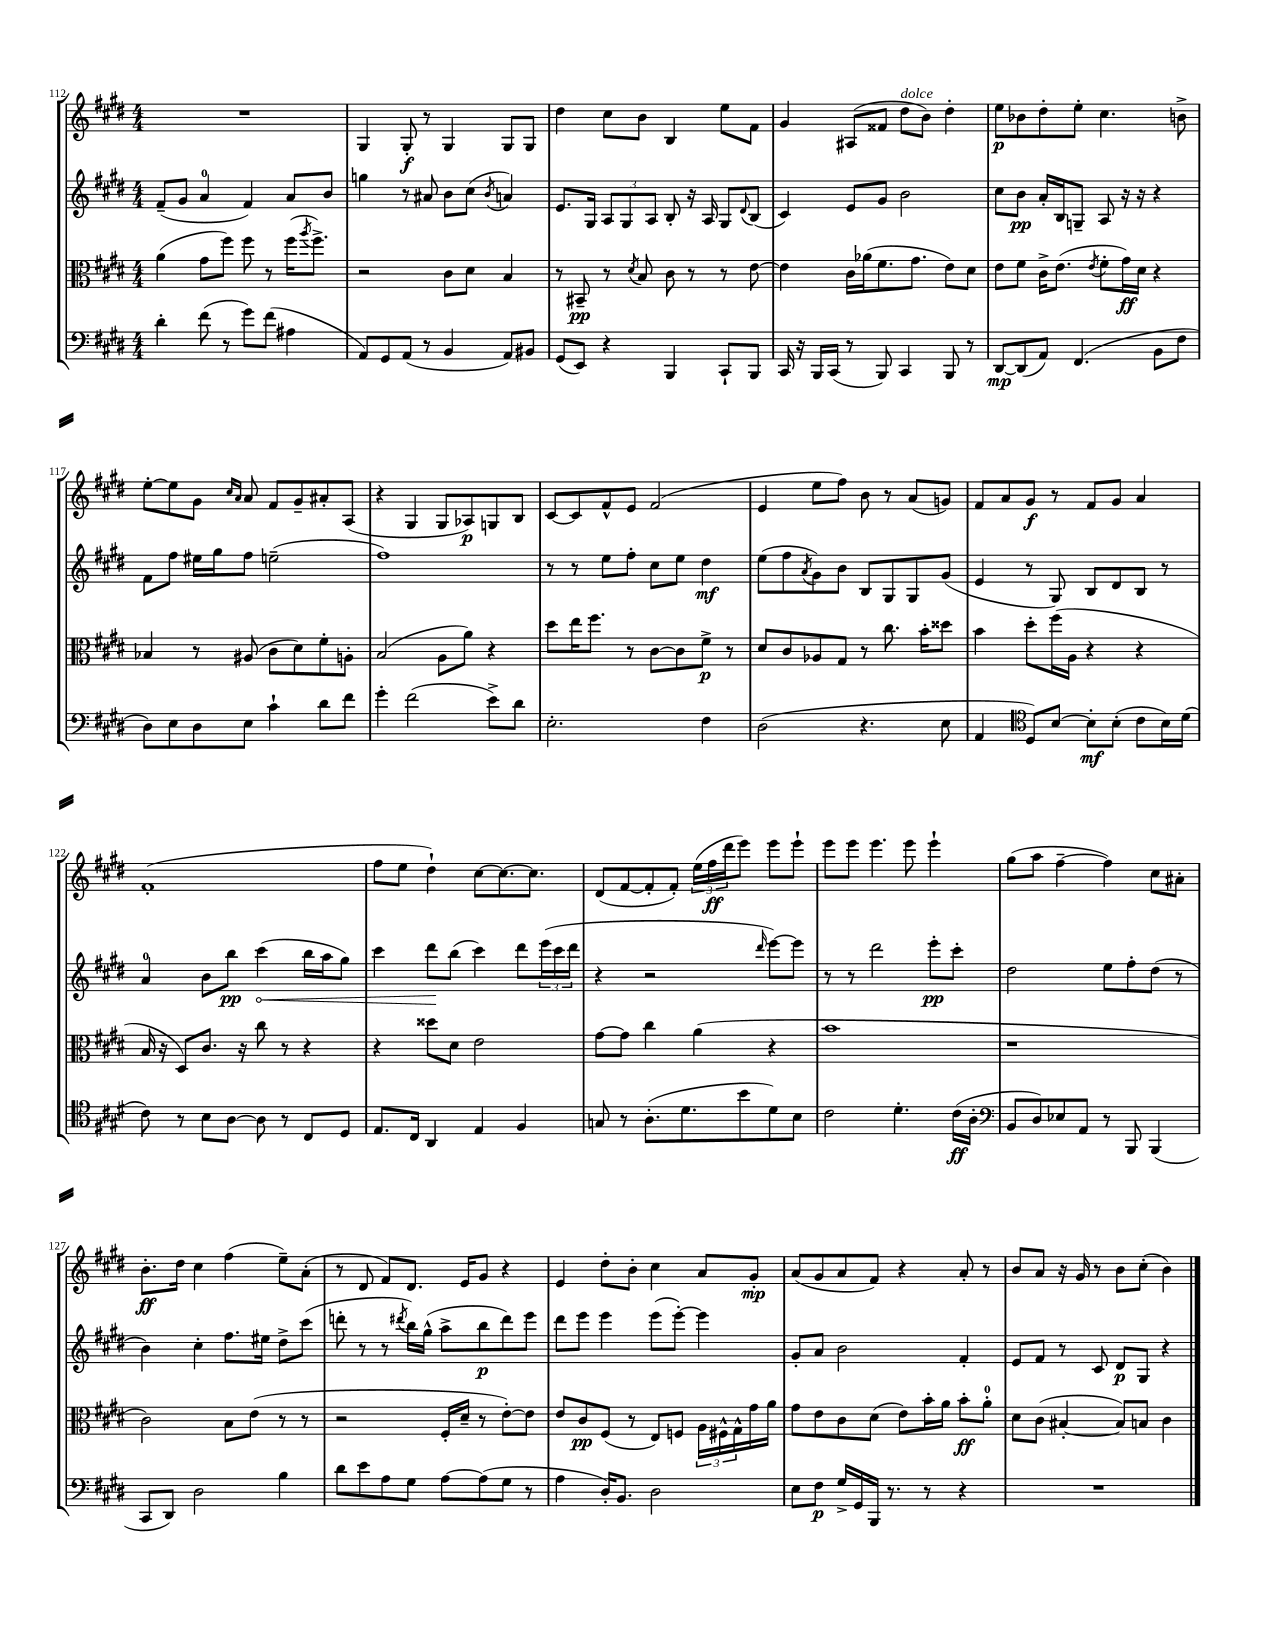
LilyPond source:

<<
\new StaffGroup <<
\new Staff = "s0" {
    \clef treble \key e \major \numericTimeSignature \time 4/4
    R1 |
    gis4 gis8-.\f r8 gis4 gis8 gis8 |
    dis''4 cis''8 b'8 b4 e''8 fis'8 |
    gis'4 ais8( fisis'8 dis''8^\markup { \italic "dolce" } b'8) dis''4-. |
    e''8\p bes'8 dis''8-. e''8-. cis''4. b'8-> |
    e''8~-. e''8 gis'8 \grace { cis''16 a'16 } a'8 fis'8 gis'8-- ais'8-. a8( |
    r4 gis4 gis8 aes8\p) g8 b8 |
    cis'8~ cis'8 fis'8-^ e'8 fis'2( |
    e'4 e''8 fis''8) b'8 r8 a'8( g'8) |
    fis'8 a'8 gis'8\f r8 fis'8 gis'8 a'4 |
    fis'1-.( |
    fis''8 e''8 dis''4-!) cis''8~ cis''8.~ cis''8. |
    dis'8( fis'8~ fis'8-. fis'8-.) \tuplet 3/2 { e''16( fis''16\ff dis'''16 } e'''8) e'''8 e'''8-! |
    e'''8 e'''8 e'''4. e'''8 e'''4-! |
    gis''8( a''8 fis''4~-- fis''4) cis''8 ais'8-. |
    b'8.-.\ff dis''16 cis''4 fis''4( e''8--) a'8-.( |
    r8 dis'8 fis'8) dis'8. e'16 gis'8 r4 |
    e'4 dis''8-. b'8-. cis''4 a'8 gis'8-.\mp |
    a'8( gis'8 a'8 fis'8) r4 a'8-. r8 |
    b'8 a'8 r16 gis'16 r8 b'8 cis''8-.( b'4) \bar "|." |
}
\new Staff = "s1" {
    \clef treble \key e \major \numericTimeSignature \time 4/4
    fis'8--( gis'8 a'4-0 fis'4) a'8 b'8 |
    g''4 r8 ais'8 b'8 cis''8( \acciaccatura { b'8 } a'4) |
    e'8. gis16 \tuplet 3/2 { a8 gis8 a8 } b8-. r16 a16 gis8 \appoggiatura { dis'8 } b8( |
    cis'4) e'8 gis'8 b'2 |
    cis''8 b'8\pp a'16-. b16 g8-- a8 r16 r16 r4 |
    fis'8 fis''8 eis''16 gis''16 fis''8 e''2--( |
    fis''1) |
    r8 r8 e''8 fis''8-. cis''8 e''8 dis''4\mf |
    e''8( fis''8 \acciaccatura { a'8 } gis'8) b'8 b8 gis8 gis8 gis'8( |
    e'4 r8 gis8) b8 dis'8 b8 r8 |
    a'4-0 b'8 b''8\pp \once \override Hairpin.circled-tip = ##t cis'''4\<( b''16 a''16 gis''8) |
    cis'''4 dis'''8\! b''8( cis'''4) dis'''8 \tuplet 3/2 { e'''16( cis'''16 dis'''16 } |
    r4 r2 \grace { dis'''16 } e'''8~) e'''8 |
    r8 r8 dis'''2 e'''8-.\pp cis'''8-. |
    dis''2 e''8 fis''8-. dis''8( r8 |
    b'4) cis''4-. fis''8. eis''16 dis''8-> cis'''8( |
    d'''8-. r8 r8 \acciaccatura { dis'''8 } b''16) gis''16-^( a''8-> b''8\p dis'''8) e'''8 |
    dis'''8 e'''8 e'''4 e'''8( e'''8~-.) e'''4 |
    gis'8-. a'8 b'2 fis'4-. |
    e'8 fis'8 r8 cis'8 dis'8\p gis8 r4 \bar "|." |
}
\new Staff = "s2" {
    \clef alto \key e \major \numericTimeSignature \time 4/4
    a'4( gis'8 fis''8) fis''8 r8 fis''16( \acciaccatura { a''8 } fis''8.->) |
    r2 cis'8 dis'8 b4 |
    r8 bis,8--\pp r8 \acciaccatura { dis'8 } b8 cis'8 r8 r8 e'8~ |
    e'4 cis'16 aes'16( fis'8. gis'8. e'8) dis'8 |
    e'8 fis'8 cis'16-> e'8.( \acciaccatura { e'8 } fis'8-. gis'16\ff) dis'16 r4 |
    bes4 r8 ais8( cis'8 dis'8) fis'8-. a8-. |
    b2( a8 a'8) r4 |
    dis''8 e''16 fis''8. r8 cis'8~ cis'8 fis'8->\p r8 |
    dis'8 cis'8 aes8 gis8 r8 cis''8. b'16-. disis''8 |
    b'4 dis''8-. fis''16( a16 r4 r4 |
    b16 r16 dis8) cis'8. r16 cis''8 r8 r4 |
    r4 disis''8 dis'8 e'2 |
    gis'8~ gis'8 cis''4 a'4( r4 |
    b'1 |
    r1 |
    cis'2) b8 e'8( r8 r8 |
    r2 fis16-. dis'16-- r8 e'8~-.) e'8 |
    e'8 cis'8\pp fis8( r8 e8) f8 \tuplet 3/2 { a16 fis16-^ gis16-^ } gis'16 a'16 |
    gis'8 e'8 cis'8 dis'8( e'8) b'16-. a'16 b'8-.\ff a'8-0-. |
    dis'8 cis'8( bis4~-. bis8) b8 cis'4 \bar "|." |
}
\new Staff = "s3" {
    \clef bass \key e \major \numericTimeSignature \time 4/4
    dis'4-. fis'8( r8 gis'8) fis'8( ais4 |
    a,8) gis,8 a,8( r8 b,4 a,8) bis,8 |
    gis,8( e,8) r4 b,,4 cis,8-! b,,8 |
    cis,16 r16 b,,16 cis,16( r8 b,,8) cis,4 b,,8 r8 |
    dis,8~\mp dis,8( a,8) fis,4.( b,8 fis8 |
    dis8) e8 dis8 e8 cis'4-! dis'8 fis'8 |
    gis'4-. fis'2( e'8->) dis'8 |
    e2.-. fis4 |
    dis2( r4. e8 |
    a,4 \clef tenor dis8) b8~ b8-.\mf b8-.( cis'8 b16) dis'16( |
    cis'8) r8 b8 a8~ a8 r8 cis8 dis8 |
    e8. cis16 a,4 e4 fis4 |
    g8 r8 a8.-.( dis'8. b'8 dis'8) b8 |
    cis'2 dis'4.-. cis'16\ff( a16-. |
    \clef bass b,8 dis8) ees8 a,8 r8 b,,8 b,,4( |
    cis,8 dis,8) dis2 b4 |
    dis'8 e'8 a8 gis8 a8~ a8( gis8 r8 |
    a4 dis16-.) b,8. dis2 |
    e8 fis8\p gis16-> gis,16 b,,16 r8. r8 r4 |
    R1 \bar "|." |
}
>>
>>
\layout { \context { \Score currentBarNumber = #112 } }
